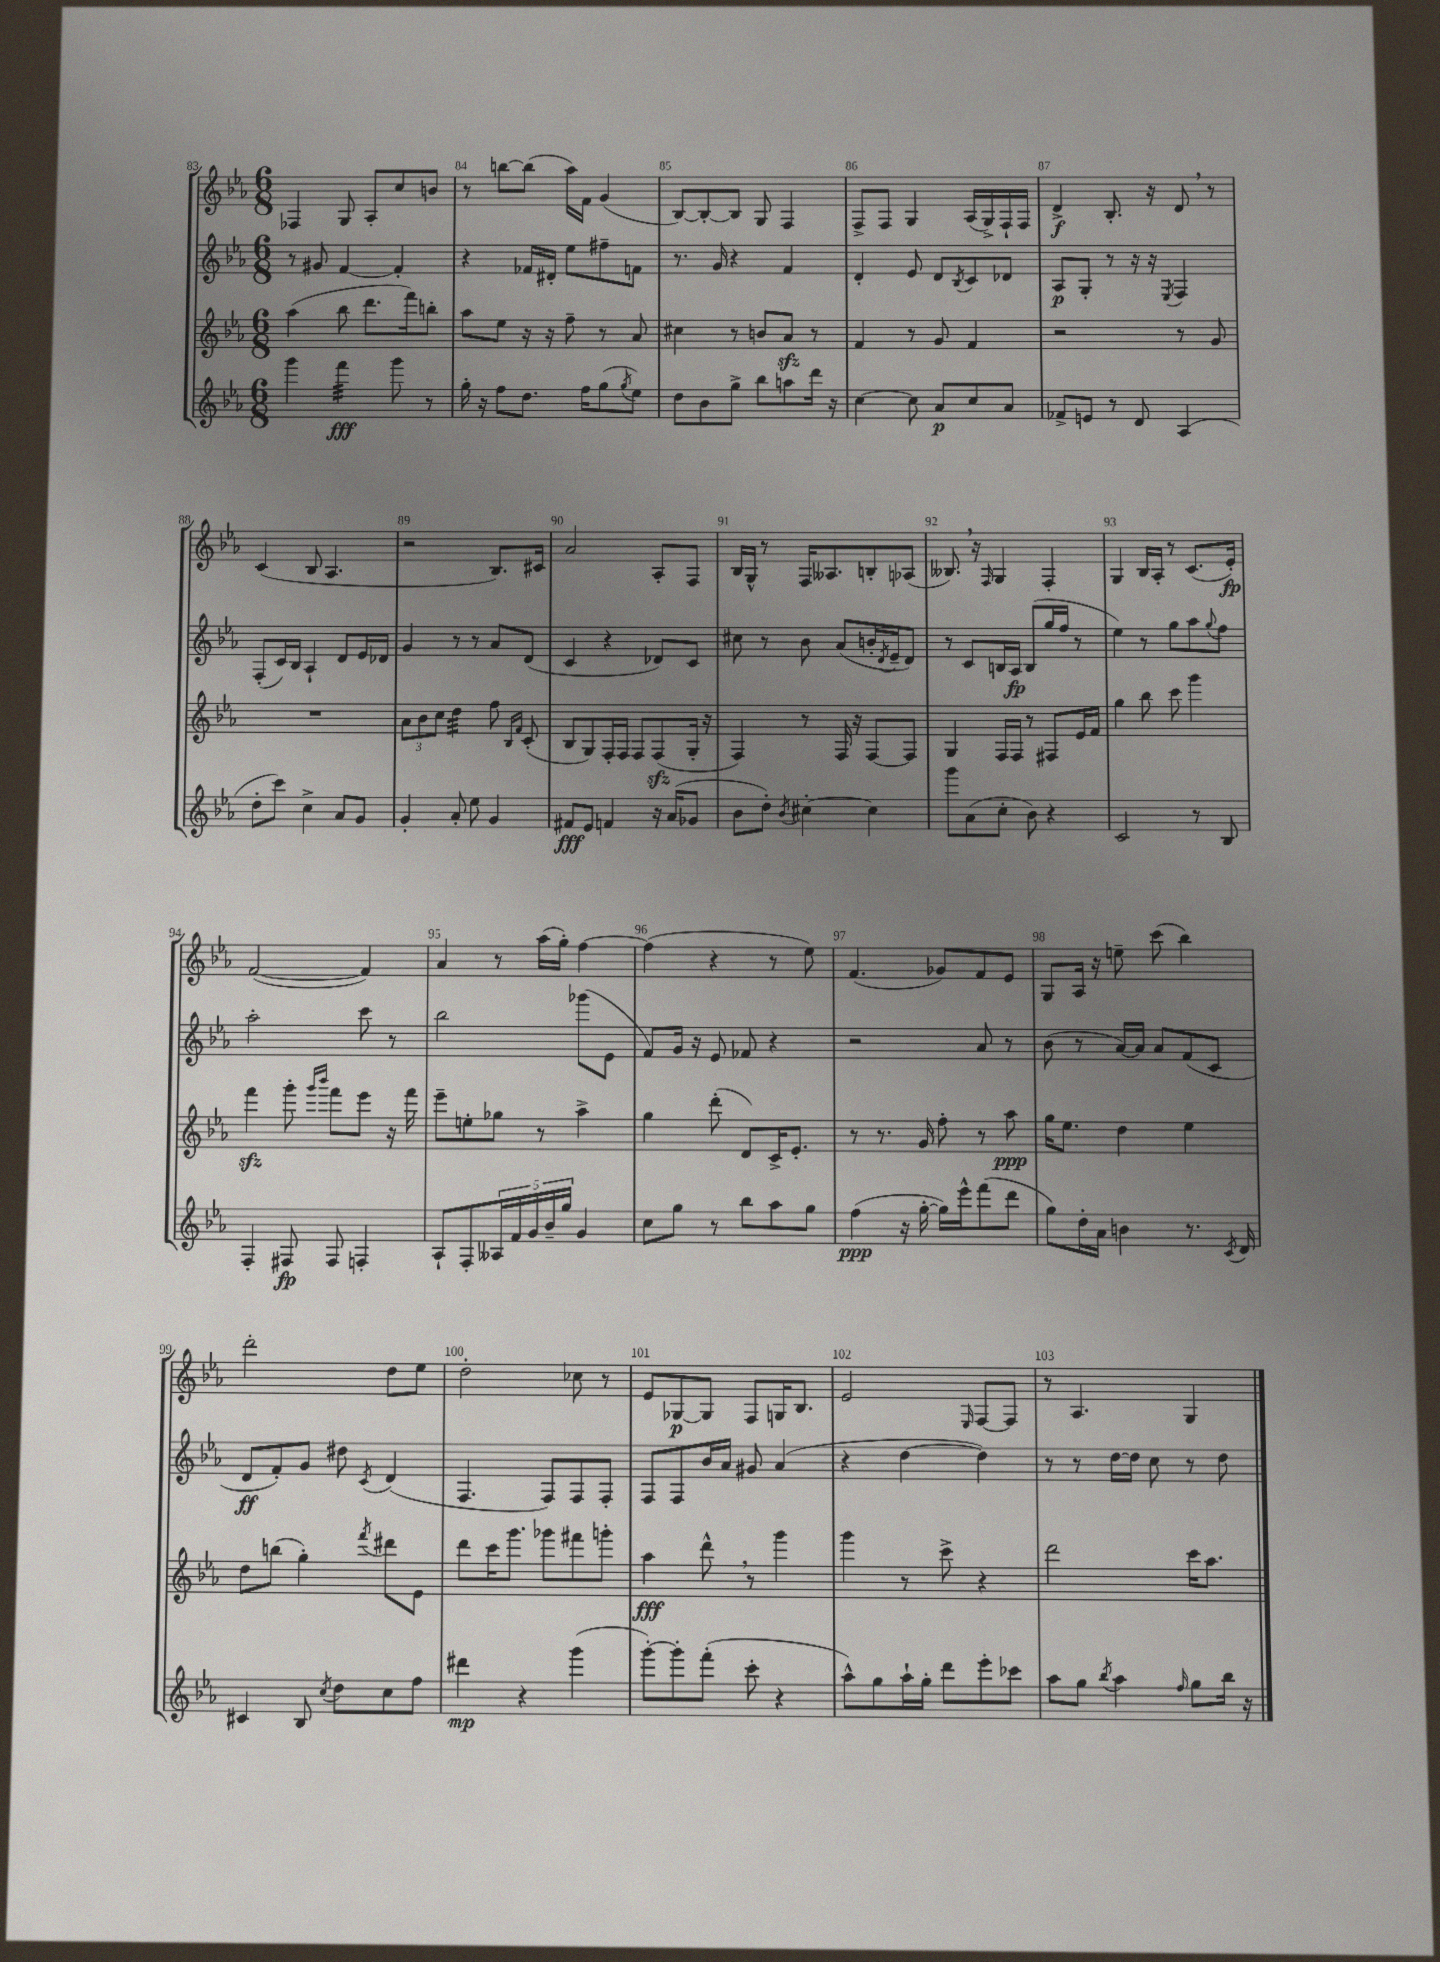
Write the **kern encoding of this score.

**kern	**dynam	**kern	**dynam	**kern	**dynam	**kern	**dynam
*part4	*part4	*part3	*part3	*part2	*part2	*part1	*part1
*staff4	*staff4	*staff3	*staff3	*staff2	*staff2	*staff1	*staff1
*clefG2	*	*clefG2	*	*clefG2	*	*clefG2	*
*k[b-e-a-]	*	*k[b-e-a-]	*	*k[b-e-a-]	*	*k[b-e-a-]	*
*M6/8	*	*M6/8	*	*M6/8	*	*M6/8	*
=83	=83	=83	=83	=83	=83	=83	=83
4ggg\	.	(4aa-\	.	8r	.	4F-X/	.
.	.	.	.	8g#X/	.	.	.
*tremolo	*	*	*	*	*	*	*
32fff\LLL	fff	8bb-\	.	[4f/	.	8G/	.
32fff\	.	.	.	.	.	.	.
32fff\	.	.	.	.	.	.	.
32fff\	.	.	.	.	.	.	.
32fff\	.	8.ddd\L	.	.	.	8A-'/L	.
32fff\	.	.	.	.	.	.	.
32fff\	.	.	.	.	.	.	.
32fff\JJJ	.	.	.	.	.	.	.
*Xtremolo	*	*	*	*	*	*	*
8ggg\	.	.	.	4f'/]	.	8cc/	.
.	.	16fff\k)	.	.	.	.	.
8r	.	8bbn'\J	.	.	.	8bn/J	.
=84	=84	=84	=84	=84	=84	=84	=84
16gg'\	.	8aa-\L	.	4r	.	8r	.
16r	.	.	.	.	.	.	.
8ff\L	.	8ee-\J	.	.	.	[8bbn\L	.
8.dd\J	.	16r	.	16f-X/LL	.	(8bb\J]	.
.	.	16r	.	16d#X'/JJ	.	.	.
.	.	8ff~\	.	8ee-\L	.	16aa-\LL)	.
16ff\KL	.	.	.	.	.	16f\JJ	.
(8gg\	.	8r	.	8ff#X~\	.	(4g/	.
8qgg/	.	.	.	.	.	.	.
8ee-\J)	.	8a-/	.	8fn\J	.	.	.
=85	=85	=85	=85	=85	=85	=85	=85
8dd\L	.	4cc#X\	.	8.r	.	[8B-/L)	.
8b-\	.	.	.	.	.	8B-'/_	.
.	.	.	.	16g/	.	.	.
8gg^\J	.	8r	.	4r	.	8B-/J]	.
8bb-\L	.	8bn/L	.	.	.	8G/	.
8aan\	.	8a-zz/J	.	4f/	.	4F/	.
16ddd\Jk	.	8r	.	.	.	.	.
16r	.	.	.	.	.	.	.
=86	=86	=86	=86	=86	=86	=86	=86
[4cc\	.	4f/	.	4d'/	.	8F^/L	.
.	.	.	.	.	.	8F/J	.
8cc\]	.	8r	.	8e-/	.	4G/	.
8a-/L	p	8g/	.	8d/L	.	.	.
.	.	.	.	8qB-/	.	.	.
8cc/	.	4f/	.	8c/	.	(16A-/LL	.
.	.	.	.	.	.	16G^/)	.
8a-/J	.	.	.	8d-X/J	.	16F`/	.
.	.	.	.	.	.	16F/JJ	.
=87	=87	=87	=87	=87	=87	=87	=87
8f-X^/L	.	2r	.	8A-/L	p	4d^/	f
8en/J	.	.	.	8G'/J	.	.	.
8r	.	.	.	8r	.	8.B-'/	.
8d/	.	.	.	16r	.	.	.
.	.	.	.	16r	.	16r	.
.	.	.	.	8qE-/	.	.	.
(4A-/	.	8r	.	4F/	.	8d,/	.
.	.	8g/	.	.	.	8r	.
!!LO:LB:g=z
=88	=88	=88	=88	=88	=88	=88	=88
8dd'\L	.	2.r	.	(8F'/L	.	(4c/	.
8ccc\J)	.	.	.	16c/L)	.	.	.
.	.	.	.	16B-/JJ	.	.	.
4cc^\	.	.	.	4A-`/	.	8B-/	.
.	.	.	.	.	.	4.A-/	.
8a-/L	.	.	.	8d/L	.	.	.
8g/J	.	.	.	16e-/L	.	.	.
.	.	.	.	16d-X/JJ	.	.	.
=89	=89	=89	=89	=89	=89	=89	=89
4g'/	.	12a-\L	.	4g/	.	2r	.
.	.	12b-\	.	.	.	.	.
.	.	12cc\J	.	.	.	.	.
*	*	*tremolo	*	*	*	*	*
8a-'/	.	32dd\LLL	.	8r	.	.	.
.	.	32dd\	.	.	.	.	.
.	.	32dd\	.	.	.	.	.
.	.	32dd\	.	.	.	.	.
8ee-\	.	32dd\	.	8r	.	.	.
.	.	32dd\	.	.	.	.	.
.	.	32dd\	.	.	.	.	.
.	.	32dd\JJJ	.	.	.	.	.
*	*	*Xtremolo	*	*	*	*	*
4g/	.	8ff\	.	8a-/L	.	8.B-/L)	.
.	.	16qqB-/LL	.	.	.	.	.
.	.	16qqf/JJ	.	.	.	.	.
.	.	(8c'/	.	(8d/J	.	.	.
.	.	.	.	.	.	16c#X/Jk	.
=90	=90	=90	=90	=90	=90	=90	=90
8f#X/L	fff	8B-/L	.	4c/	.	2a-/	.
8e-/J	.	8G/)	.	.	.	.	.
4fn/	.	16F'/L	.	4r	.	.	.
.	.	16F/JJ	.	.	.	.	.
.	.	8F/L	.	.	.	.	.
16r	.	(8Fzz/	.	8d-X/L)	.	8A-'/L	.
(16a-/KL	.	.	.	.	.	.	.
8g-X/J	.	16G'/Jk	.	8c/J	.	8F/J	.
.	.	16r	.	.	.	.	.
=91	=91	=91	=91	=91	=91	=91	=91
8b-\L	.	4F/)	.	8cc#X\	.	16B-/LL	.
.	.	.	.	.	.	16G^^/JJ	.
8dd'\J)	.	.	.	8r	.	8r	.
8qb-/	.	.	.	.	.	.	.
[4cc#X'\	.	8r	.	8b-\	.	16F/KL	.
.	.	.	.	.	.	8.A--X/	.
.	.	16F/	.	(8a-/L	.	.	.
.	.	16r	.	.	.	.	.
4cc#\]	.	[8F/L	.	16bn'/L	.	8Bn'/	.
.	.	.	.	8qd/	.	.	.
.	.	.	.	16e-~/J	.	.	.
.	.	8F/J]	.	8d/J)	.	(8A-X/J	.
=92	=92	=92	=92	=92	=92	=92	=92
8ggg\L	.	4G/	.	8r	.	8.B--X,/)	.
(8a-\	.	.	.	8c/L	.	.	.
.	.	.	.	.	.	16r	.
.	.	.	.	.	.	16qqF/	.
8cc'\J	.	16F/LL	.	16Bn/L	.	4G/	.
.	.	16F/JJ	.	16A-/JJ	fp	.	.
8b-\)	.	8r	.	(8B/L	.	.	.
4r	.	8F#X/L	.	16gg/L	.	4F'/	.
.	.	.	.	16ff/JJ	.	.	.
.	.	16e-/L	.	8r	.	.	.
.	.	16f/JJ	.	.	.	.	.
=93	=93	=93	=93	=93	=93	=93	=93
2c/	.	4gg\	.	4ee-\)	.	4G/	.
.	.	8bb-\	.	8r	.	16B-/LL	.
.	.	.	.	.	.	16A-'/JJ	.
.	.	8ccc\	.	8gg\L	.	8r	.
8r	.	4ggg\	.	8aa-\	.	(8.c/L	.
.	.	.	.	8qqgg/	.	.	.
8B-/	.	.	.	8ff\J	.	.	.
.	.	.	.	.	.	16e-'/Jk)	fp
!!LO:LB:g=z
=94	=94	=94	=94	=94	=94	=94	=94
4F'/	.	4fffzz\	.	2aa-'\	.	([2f/	.
8F#X/	fp	8ggg'\	.	.	.	.	.
.	.	16qqggg/LL	.	.	.	.	.
.	.	16qqbbb-/JJ	.	.	.	.	.
8F#/	.	8fff\L	.	.	.	.	.
4Fn'/	.	8eee-\J	.	8ccc\	.	4f/])	.
.	.	16r	.	8r	.	.	.
.	.	16fff\	.	.	.	.	.
=95	=95	=95	=95	=95	=95	=95	=95
8A-`/L	.	8eee-~\L	.	2bb-\	.	4a-/	.
8F'/	.	8een'\	.	.	.	.	.
20A--X/L	.	8gg-X\J	.	.	.	8r	.
20f/	.	.	.	.	.	.	.
20g/	.	.	.	.	.	.	.
.	.	8r	.	.	.	(16aa-\LL	.
20b-~/	.	.	.	.	.	.	.
.	.	.	.	.	.	16gg'\JJ)	.
20gg/JJ	.	.	.	.	.	.	.
4g/	.	4aa-^\	.	(8ggg-X\L	.	[4ff\	.
.	.	.	.	8e-\J	.	.	.
=96	=96	=96	=96	=96	=96	=96	=96
8cc\L	.	4gg\	.	8f/L)	.	(4ff\]	.
8gg\J	.	.	.	16g/Jk	.	.	.
.	.	.	.	16r	.	.	.
8r	.	(8ddd'\	.	8e-/	.	4r	.
8bb-\L	.	8d/L)	.	8f-X/	.	.	.
8aa-\	.	16c^/K	.	4r	.	8r	.
.	.	8.e-'/J	.	.	.	.	.
8gg\J	.	.	.	.	.	8ee-\)	.
=97	=97	=97	=97	=97	=97	=97	=97
(4ff\	ppp	8r	.	2r	.	(4.f/	.
.	.	8.r	.	.	.	.	.
16r	.	.	.	.	.	.	.
[16gg'\	.	16g/	.	.	.	.	.
16gg\LL])	.	8ff'\	.	.	.	8g-X/L)	.
16eee-^^\J	.	.	.	.	.	.	.
(8fff\	.	8r	.	8a-/	.	8f/	.
8ddd\J	.	8aa-\	ppp	8r	.	8e-/J	.
=98	=98	=98	=98	=98	=98	=98	=98
8gg\L)	.	16gg\KL	.	(8b-\	.	8G/L	.
.	.	8.ee-\J	.	.	.	.	.
16dd'\L	.	.	.	8r	.	16A-/Jk	.
16a-\JJ	.	.	.	.	.	16r	.
4bn\	.	4dd\	.	[16a-/LL)	.	8een~\	.
.	.	.	.	16a-/JJ]	.	.	.
.	.	.	.	8a-/L	.	(8ccc\	.
8.r	.	4ee-\	.	(8f/	.	4bb-\)	.
.	.	.	.	8c/J	.	.	.
8qc/	.	.	.	.	.	.	.
16d/	.	.	.	.	.	.	.
!!LO:LB:g=z
=99	=99	=99	=99	=99	=99	=99	=99
4c#X/	.	8dd\L	.	8d/L	ff	2ddd'\	.
.	.	(8bbn\J	.	8f'/)	.	.	.
8B-/	.	4gg'\)	.	8g/J	.	.	.
8qcc/	.	.	.	.	.	.	.
8dd\L	.	.	.	8dd#X\	.	.	.
.	.	8qfff/	.	8qc/	.	.	.
8cc\	.	8ddd#X\L	.	(4d/	.	8dd\L	.
8ff\J	.	8e-\J	.	.	.	8ee-\J	.
=100	=100	=100	=100	=100	=100	=100	=100
4ddd#X\	mp	8ddd\L	.	4.F/	.	2dd'\	.
.	.	16ccc\K	.	.	.	.	.
.	.	8.ggg\J	.	.	.	.	.
4r	.	.	.	.	.	.	.
.	.	8ggg-X\L	.	8F/L)	.	.	.
(4ggg\	.	8fff#X\	.	8F/	.	8cc-X\	.
.	.	8gggn'\J	.	8F'/J	.	8r	.
=101	=101	=101	=101	=101	=101	=101	=101
[8ggg'\L)	.	4aa-\	fff	8F/L	.	8e-/L	.
8ggg'\]	.	.	.	8F/	.	[8G-X/	p
(8fff'\J	.	8ddd^^,\	.	16b-/L	.	8G-/J]	.
.	.	.	.	16a-/JJ	.	.	.
8ccc'\	.	8r	.	8g#X/	.	8F/L	.
4r	.	4ggg\	.	(4a-/	.	16Gn/K	.
.	.	.	.	.	.	8.B-/J	.
=102	=102	=102	=102	=102	=102	=102	=102
8aa-^^\L)	.	4ggg\	.	4r	.	2e-/	.
8gg\	.	.	.	.	.	.	.
16aa-`\L	.	8r	.	[4dd\	.	.	.
16gg'\JJ	.	.	.	.	.	.	.
8ddd\L	.	8ccc^\	.	.	.	.	.
.	.	.	.	.	.	16qqE-/	.
8eee-'\	.	4r	.	4dd\])	.	[8F/L	.
8ccc-X\J	.	.	.	.	.	8F/J]	.
=103	=103	=103	=103	=103	=103	=103	=103
8aa-\L	.	2ddd\	.	8r	.	8r	.
8gg\J	.	.	.	8r	.	4.A-/	.
8qbb-/	.	.	.	.	.	.	.
4aa-\	.	.	.	[16dd\LL	.	.	.
.	.	.	.	16dd\JJ]	.	.	.
.	.	.	.	8cc\	.	.	.
16qqff/	.	.	.	.	.	.	.
8gg\L	.	16ccc\KL	.	8r	.	4G/	.
.	.	8.aa-\J	.	.	.	.	.
16bb-\Jk	.	.	.	8dd\	.	.	.
16r	.	.	.	.	.	.	.
==	==	==	==	==	==	==	==
*-	*-	*-	*-	*-	*-	*-	*-
